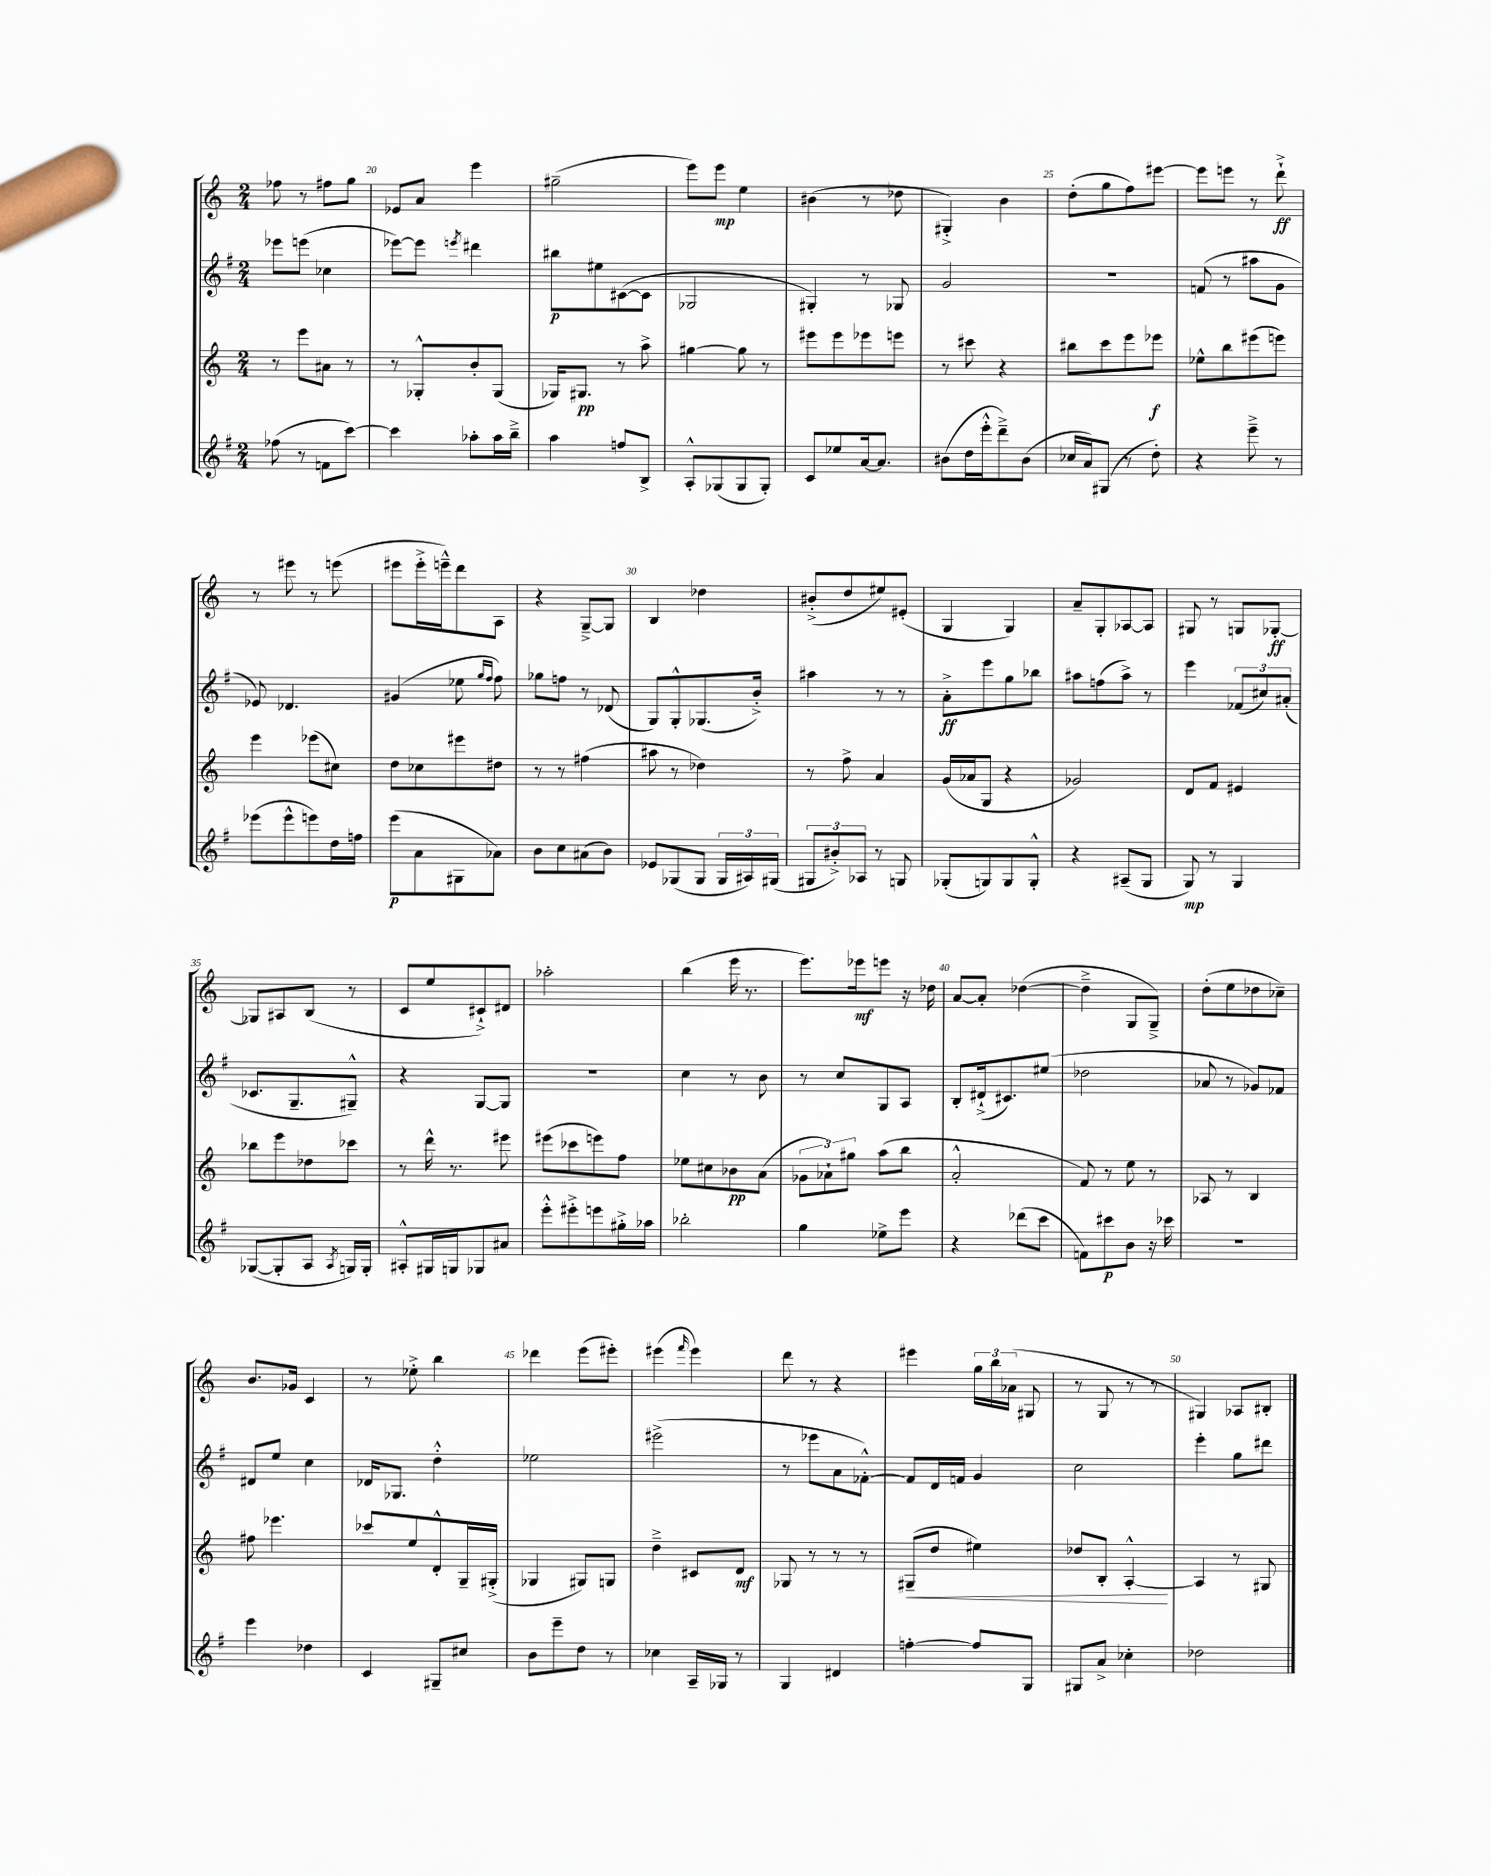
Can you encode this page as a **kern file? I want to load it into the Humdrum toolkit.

**kern	**dynam	**kern	**dynam	**kern	**dynam	**kern	**dynam
*part4	*part4	*part3	*part3	*part2	*part2	*part1	*part1
*staff4	*staff4	*staff3	*staff3	*staff2	*staff2	*staff1	*staff1
*clefG2	*	*clefG2	*	*clefG2	*	*clefG2	*
*k[f#]	*	*k[]	*	*k[f#]	*	*k[]	*
*M2/4	*	*M2/4	*	*M2/4	*	*M2/4	*
=19	=19	=19	=19	=19	=19	=19	=19
(8ff-X\	.	8r	.	8eee-X\L	.	8ff-X\	.
8r	.	8eee\L	.	(8eeen\J	.	8r	.
8fn\L	.	8a#X\J	.	4cc-X\	.	8ff#X\L	.
[8ccc\J)	.	8r	.	.	.	8gg\J	.
=20	=20	=20	=20	=20	=20	=20	=20
4ccc\]	.	8r	.	[8eee-X\L)	.	8e-X/L	.
.	.	8G-X'^^/L	.	8eee-\J]	.	8a/J	.
.	.	.	.	8qeeen/	.	.	.
8aa-X'\L	.	8b'/	.	4ddd#X\	.	4eee\	.
16aa-\L	.	(8G-/J	.	.	.	.	.
16bb~^\JJ	.	.	.	.	.	.	.
=21	=21	=21	=21	=21	=21	=21	=21
4aa\	.	16G-X/KL)	.	8bb#X\L	p	(2gg#X~\	.
.	.	8.G#X/J	pp	.	.	.	.
.	.	.	.	8ee#X\	.	.	.
8ffn/L	.	8r	.	([8c#X\	.	.	.
8B^/J	.	8aa^\	.	8c#\J]	.	.	.
=22	=22	=22	=22	=22	=22	=22	=22
8A'^^/L	.	[4gg#X\	.	2G-X/	.	8eee\L)	.
(8G-X/	.	.	.	.	.	8eee\J	mp
8G-/	.	8gg#\]	.	.	.	4ee\	.
8G-'/J)	.	8r	.	.	.	.	.
=23	=23	=23	=23	=23	=23	=23	=23
8c/L	.	8eee#X\L	.	4G#X'/)	.	(4b#X\	.
8ee-X/	.	8eee#\	.	.	.	.	.
[16a/k	.	8eee-X\	.	8r	.	8r	.
8.a/J]	.	.	.	.	.	.	.
.	.	8eeen\J	.	8G-X/	.	8dd-X\	.
=24	=24	=24	=24	=24	=24	=24	=24
(8b#X\L	.	8r	.	2g/	.	4G#X'^/)	.
16dd\L	.	8ccc#X\	.	.	.	.	.
16eee'^^\J	.	.	.	.	.	.	.
8ddd~^\)	.	4r	.	.	.	4b\	.
(8b#\J	.	.	.	.	.	.	.
=25	=25	=25	=25	=25	=25	=25	=25
16cc-X/LL	.	8bb#X\L	.	2r	.	(8dd'\L	.
16a/J)	.	.	.	.	.	.	.
(8G#X/J	.	8ccc\	.	.	.	8gg\	.
8r	.	8eee\	.	.	.	8ff\)	.
8dd'\)	.	8eee-X\J	f	.	.	[8eee#X\J	.
=26	=26	=26	=26	=26	=26	=26	=26
4r	.	8ee-X^^\L	.	(8fn/	.	8eee#\L]	.
.	.	8bb\	.	8r	.	8eeen\J	.
8eee~^\	.	(8eee#X\	.	8aa#X\L	.	8r	.
8r	.	8eeen\J)	.	8g\J	.	8ddd`^\	ff
!!LO:LB:g=z
=27	=27	=27	=27	=27	=27	=27	=27
(8eee-X\L	.	4eee\	.	8e-X/)	.	8r	.
8eee-^^\	.	.	.	4.d-X/	.	8eee#X\	.
8eeen\)	.	(8eee-X\L	.	.	.	8r	.
16dd\L	.	8cc#X\J)	.	.	.	(8eeen\	.
16ffn\JJ	.	.	.	.	.	.	.
=28	=28	=28	=28	=28	=28	=28	=28
(8eee\L	p	8dd\L	.	(4g#X/	.	8eee#X\L	.
8a\	.	8cc-X\	.	.	.	16eee#'^\L	.
.	.	.	.	.	.	16eeen~^^\J)	.
8G#X\	.	8eee#X\	.	8ee-X\	.	8ddd\	.
.	.	.	.	16qqgg/LL	.	.	.
.	.	.	.	16qqff#/JJ	.	.	.
8a-X\J)	.	8dd#X\J	.	8ff#\)	.	8A\J	.
=29	=29	=29	=29	=29	=29	=29	=29
8b\L	.	8r	.	8gg-X\L	.	4r	.
8cc\	.	8r	.	8ffn\J	.	.	.
(8a#X\	.	(4ff#X\	.	8r	.	[8G~^/L	.
8b\J)	.	.	.	(8d-X/	.	8G/J]	.
=30	=30	=30	=30	=30	=30	=30	=30
8e-X/L	.	8aa#X\	.	8G/L)	.	4B/	.
(8G-X/	.	8r	.	8G'^^/	.	.	.
8G-/J	.	4dd-X\)	.	(8.G-X/	.	4dd-X\	.
24G-/LL	.	.	.	.	.	.	.
24A#X/)	.	.	.	.	.	.	.
.	.	.	.	16b'^/Jk)	.	.	.
(24G#X/JJ	.	.	.	.	.	.	.
=31	=31	=31	=31	=31	=31	=31	=31
12G#X/L	.	8r	.	4aa#X\	.	(8b#X'^/L	.
12b#X'^/)	.	.	.	.	.	.	.
.	.	8ff^\	.	.	.	8dd/	.
12A-X/J	.	.	.	.	.	.	.
8r	.	4a/	.	8r	.	8ee#X/)	.
8Gn/	.	.	.	8r	.	(8e#X'/J	.
=32	=32	=32	=32	=32	=32	=32	=32
(8G-X'/L	.	(16g/LL	.	8a'^\L	ff	4G/	.
.	.	16a-X/J	.	.	.	.	.
8Gn/)	.	8G/J	.	8eee\	.	.	.
8G/	.	4r	.	8gg\	.	4G/)	.
8G'^^/J	.	.	.	8bb-X\J	.	.	.
=33	=33	=33	=33	=33	=33	=33	=33
4r	.	2g-X/)	.	8aa#X\L	.	8a~/L	.
.	.	.	.	(8ffn\	.	8G'/	.
(8A#X~/L	.	.	.	8aa#^\J)	.	[8A-X/	.
8G/J	.	.	.	8r	.	8A-/J]	.
=34	=34	=34	=34	=34	=34	=34	=34
8G/)	mp	8d/L	.	4eee\	.	8G#X/	.
8r	.	8f/J	.	.	.	8r	.
4G/	.	4e#X/	.	(12f-X/L	.	8Gn/L	.
.	.	.	.	12cc#X/)	.	.	.
.	.	.	.	.	.	[8G-X'/J	ff
.	.	.	.	(12a#X'/J	.	.	.
!!LO:LB:g=z
=35	=35	=35	=35	=35	=35	=35	=35
([8G-X/L	.	8bb-X\L	.	8.c-X/L	.	8G-X/L]	.
8G-'/]	.	8eee\	.	.	.	8A#X/	.
.	.	.	.	8.G~/	.	.	.
8A/J	.	8dd-X\	.	.	.	(8B/J	.
8qA/	.	.	.	.	.	.	.
16Gn/LL)	.	8ccc-X\J	.	8G#X~^^/J)	.	8r	.
16G'/JJ	.	.	.	.	.	.	.
=36	=36	=36	=36	=36	=36	=36	=36
8A#X'^^/L	.	8r	.	4r	.	8c/L	.
16G#X/L	.	16ddd^^\	.	.	.	8ee/	.
16Gn/J	.	8.r	.	.	.	.	.
8G-X/	.	.	.	[8G/L	.	8c#X`^/)	.
8a#X/J	.	8eee#X\	.	8G/J]	.	8d#X/J	.
=37	=37	=37	=37	=37	=37	=37	=37
8eee'^^\L	.	(8eee#X\L	.	2r	.	2aa-X'\	.
8eee#X'^\	.	8ccc-X\	.	.	.	.	.
8eeen\	.	8eeen\)	.	.	.	.	.
16gg#X'^\L	.	8ff\J	.	.	.	.	.
16aa-X\JJ	.	.	.	.	.	.	.
=38	=38	=38	=38	=38	=38	=38	=38
2bb-X'\	.	8ee-X\L	.	4cc\	.	(4bb\	.
.	.	8cc#X\	.	.	.	.	.
.	.	8b-X\	pp	8r	.	16eee\	.
.	.	.	.	.	.	8.r	.
.	.	(8a\J	.	8b\	.	.	.
=39	=39	=39	=39	=39	=39	=39	=39
4gg\	.	12g-X\L	.	8r	.	8.eee\L)	.
.	.	12a-X`\)	.	.	.	.	.
.	.	.	.	8cc/L	.	.	.
.	.	12gg#X\J	.	.	.	.	.
.	.	.	.	.	.	16eee-X\k	mf
8ee-X^\L	.	(8aa\L	.	8G/	.	8eeen\J	.
8eee\J	.	8bb\J	.	8A/J	.	16r	.
.	.	.	.	.	.	16dd-X\	.
=40	=40	=40	=40	=40	=40	=40	=40
4r	.	2a'^^/	.	8B'/L	.	[8a/L	.
.	.	.	.	(16d#X`^/k	.	8a'/J]	.
.	.	.	.	8.c#X/)	.	.	.
(8ddd-X\L	.	.	.	.	.	([4dd-X\	.
8ccc\J	.	.	.	(8ee#X/J	.	.	.
=41	=41	=41	=41	=41	=41	=41	=41
8fn\L)	.	8f/)	.	2dd-X\	.	4dd-~^\]	.
8ccc#X\	p	8r	.	.	.	.	.
8b\J	.	8ee\	.	.	.	8G/L	.
16r	.	8r	.	.	.	8G~^/J)	.
16ccc-X\	.	.	.	.	.	.	.
=42	=42	=42	=42	=42	=42	=42	=42
2r	.	8A-X/	.	8a-X/	.	(8dd'\L	.
.	.	8r	.	8r	.	8ee\	.
.	.	4B/	.	8g-X/L)	.	8dd-X\	.
.	.	.	.	8f-X/J	.	8cc-X~\J)	.
!!LO:LB:g=z
=43	=43	=43	=43	=43	=43	=43	=43
4eee\	.	8ff#X\	.	8d#X/L	.	8.b/L	.
.	.	4.eee-X\	.	8ee/J	.	.	.
.	.	.	.	.	.	16g-X/Jk	.
4dd-X\	.	.	.	4cc\	.	4c/	.
=44	=44	=44	=44	=44	=44	=44	=44
4c/	.	8ccc-X/L	.	16d-X/KL	.	8r	.
.	.	.	.	8.G-X/J	.	.	.
.	.	8ee/	.	.	.	8ee-X'^\	.
8G#X~/L	.	8d'^^/	.	4dd'^^\	.	4bb\	.
8cc#X/J	.	16G~/L	.	.	.	.	.
.	.	(16G#X'^/JJ	.	.	.	.	.
=45	=45	=45	=45	=45	=45	=45	=45
8b\L	.	4G-X/	.	2ee-X\	.	4ddd-X\	.
8eee~\	.	.	.	.	.	.	.
8dd\J	.	8G#X/L)	.	.	.	(8eee\L	.
8r	.	8Gn/J	.	.	.	8eee#X'\J)	.
=46	=46	=46	=46	=46	=46	=46	=46
4cc-X\	.	4dd~^\	.	(2eee#X^\	.	(4eee#X\	.
.	.	.	.	.	.	16qqfff/	.
16A~/LL	.	8c#X/L	.	.	.	4eee#\)	.
16G-X/JJ	.	.	.	.	.	.	.
8r	.	8d/J	mf	.	.	.	.
=47	=47	=47	=47	=47	=47	=47	=47
4G/	.	8G-X/	.	8r	.	8ddd\	.
.	.	8r	.	8eee-X\L	.	8r	.
4d#X/	.	8r	.	8a\	.	4r	.
.	.	8r	.	[8f-X'^^\J)	.	.	.
=48	=48	=48	=48	=48	=48	=48	=48
!	!	!	!LO:HP:b	!	!	!	!
[4ffn'\	.	(8G#X~/L	<	8f-/L]	.	4eee#X\	.
.	.	8dd/J	.	16d/L	.	.	.
.	.	.	.	16fn/JJ	.	.	.
8ff/L]	.	4ee#X\)	.	4g/	.	24gg\LL	.
.	.	.	.	.	.	24bb\	.
.	.	.	.	.	.	(24a-X\JJ	.
8G/J	.	.	.	.	.	8G#X/	.
=49	=49	=49	=49	=49	=49	=49	=49
8G#X/L	.	8dd-X/L	.	2cc\	.	8r	.
8a^/J	.	8B'/J	.	.	.	8G/	.
4cc-X'\	.	[4A'^^/	.	.	.	8r	.
.	.	.	.	.	.	8r	.
.	.	.	[	.	.	.	.
=50	=50	=50	=50	=50	=50	=50	=50
2dd-X\	.	4A/]	.	4eee'\	.	4G#X/)	.
.	.	8r	.	8gg\L	.	8A-X/L	.
.	.	8G#X/	.	8ddd#X\J	.	8B#X'/J	.
==	==	==	==	==	==	==	==
*-	*-	*-	*-	*-	*-	*-	*-
